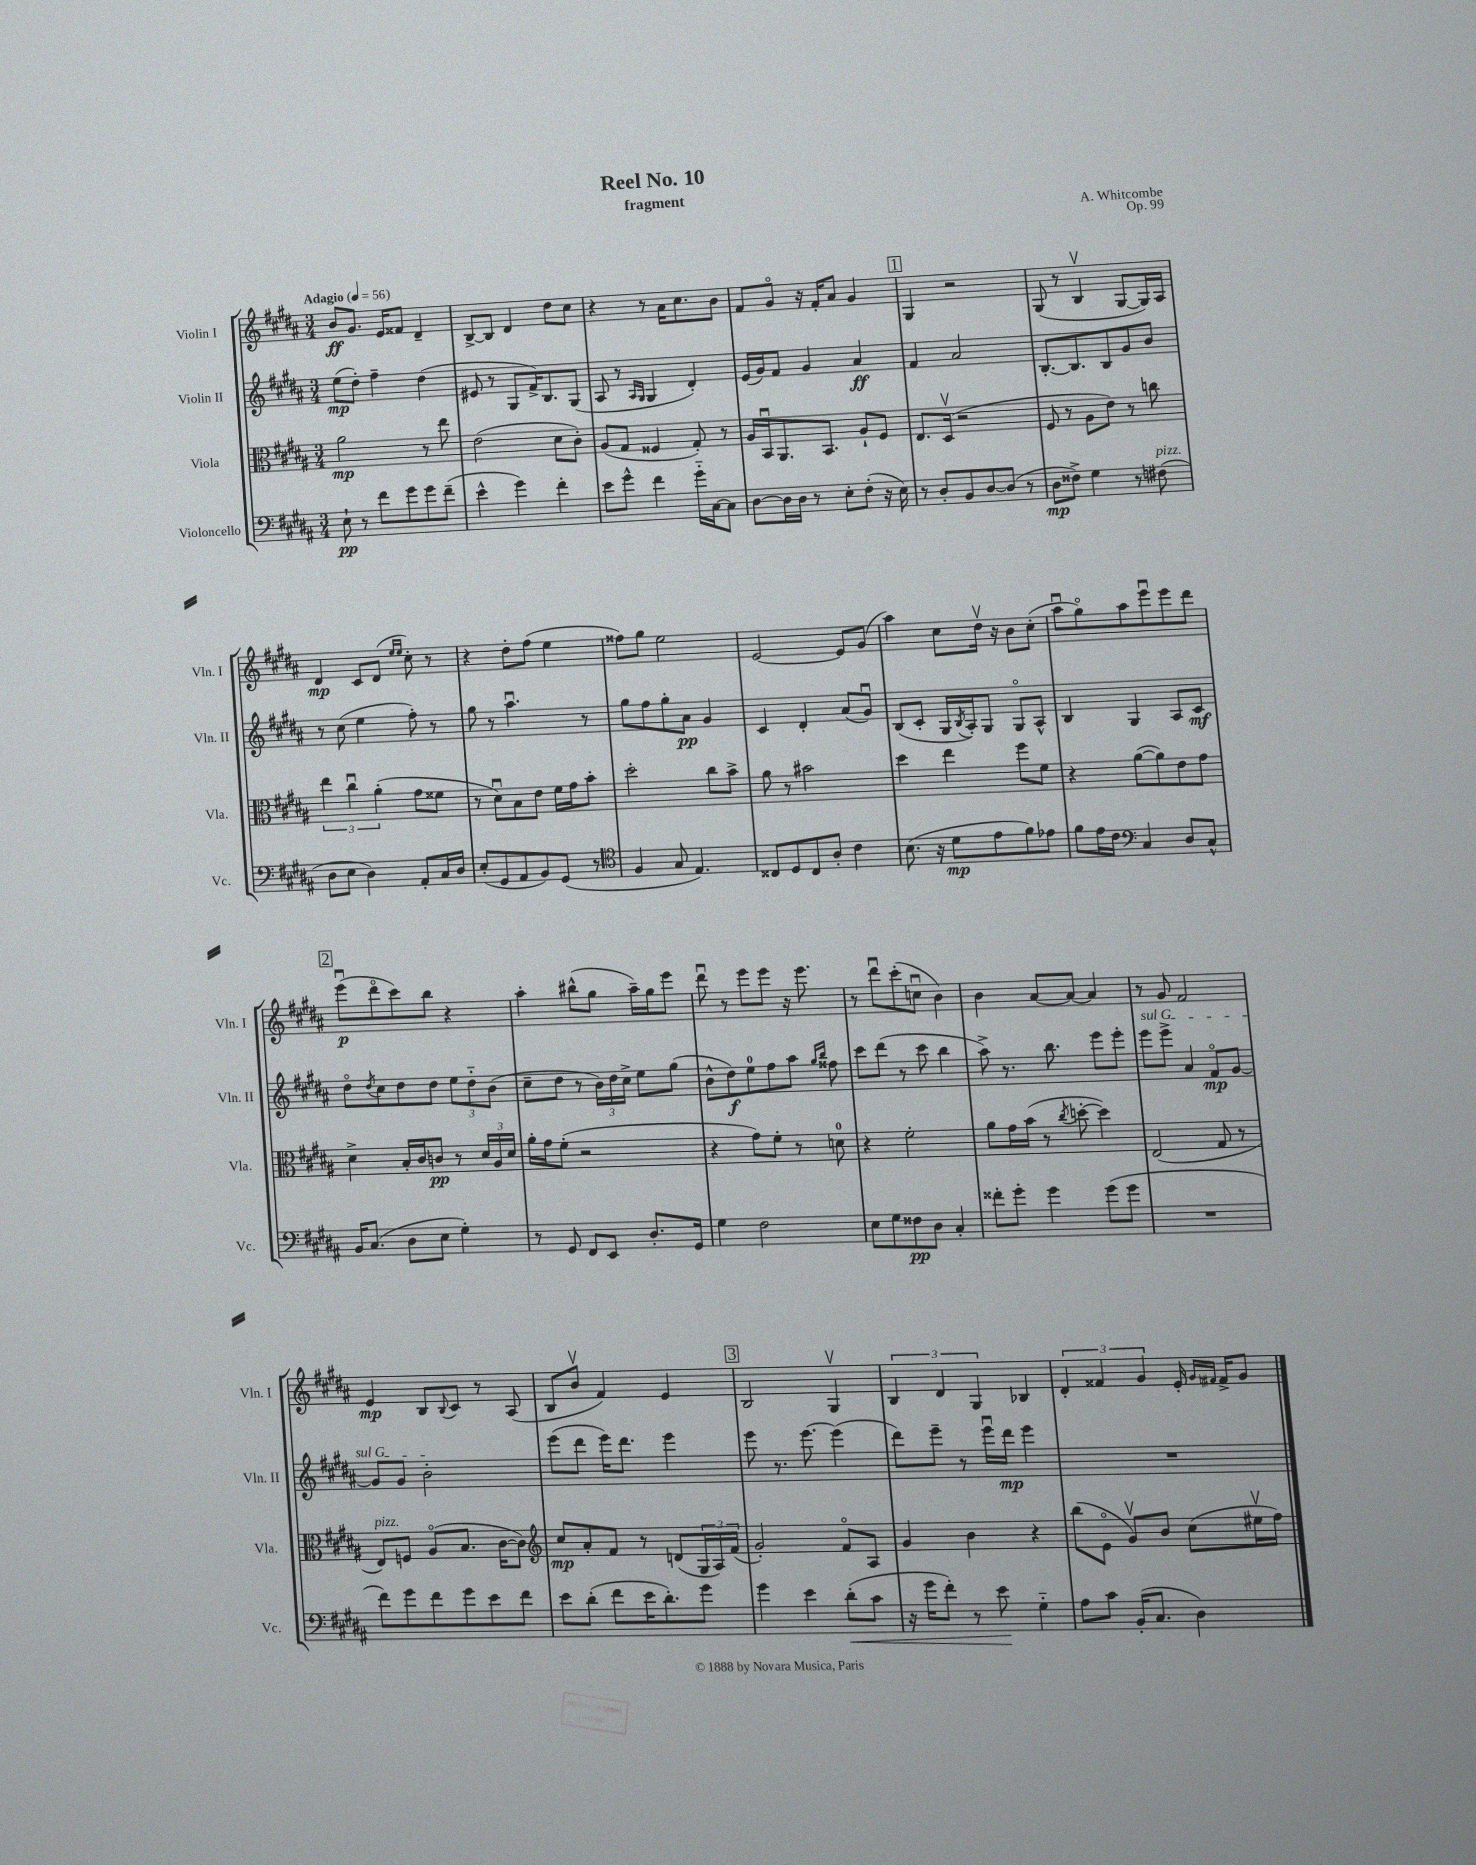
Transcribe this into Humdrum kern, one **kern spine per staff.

**kern	**kern	**kern	**kern
*staff4	*staff3	*staff2	*staff1
*clefF4	*clefC3	*clefG2	*clefG2
*k[f#c#g#d#a#]	*k[f#c#g#d#a#]	*k[f#c#g#d#a#]	*k[f#c#g#d#a#]
*M3/4	*M3/4	*M3/4	*M3/4
*MM56	*MM56	*MM56	*MM56
8E`	2a#	(8ee	8b
8r	.	8dd#')	8.g#
8f#	.	4ff#~	.
.	.	.	16e
8g#	.	.	8f##
8g#	8r	(4dd#	4d#~
(8f#~	8ee	.	.
=	=	=	=
4e^^	(2e	8e#	[8B^
.	.	8r	8B]
4g#)	.	8G#	4d#
.	.	16f#^)	.
.	.	8.B	.
4f#'	8d#	.	8dd#
.	8c#')	(8G#	8cc#
=	=	=	=
8e	(8A#	8A#	4r
8g#^^	8G#	8r	.
.	.	16qqA#	.
.	.	16qqG#	.
4f#	4F##	4G#	8r
.	.	.	16a#
.	.	.	8.cc#
16g#'~	8G#')	4d#')	.
[16C#	.	.	.
8C#]	8r	.	8b
=	=	=	=
[8D#	16A#	(16e	8f#
.	16BBu	16g#)	.
16D#]	8.AA#	8f#	8g#o
16D#	.	.	.
8r	.	4g#	16r
.	8.BB	.	16f#'
8E'	.	.	8a#
(8F#'	8A#`	4a#	4g#
16r	8F#	.	.
16E)	.	.	.
=	=	=	=
8r	8.E	4f#	4G#
8D#'	.	.	.
.	(16D#v	.	.
8BB	2r	2a#	2r
[8D#	.	.	.
(8D#]	.	.	.
8r	.	.	.
=	=	=	=
8D#	8F#	[8.B'	(8G#
8F##^)	8r	.	8r
.	.	8.B]	.
4G#	8A#	.	4Bv
.	8e)	8B	.
8r	8r	8g#	[8G#
(8F#	8cc	8b	16G#])
.	.	.	16A#
=	=	=	=
8D#	6ee	8r	4d#
8E	.	(8cc#	.
.	6cc#u	.	.
4D#)	.	4ee	8c#
.	(6a#'	.	.
.	.	.	(8d#
.	.	.	16qqee
.	.	.	16qqee
8AA#'	8g#	8ff#')	8cc#')
16C#	8f##	8r	8r
16D#	.	.	.
=	=	=	=
(8E'	8r	8gg#	4r
8GG#	8d#u)	8r	.
8AA#	8B	4.aa#u	8dd#'
8BB)	8e	.	(8ff#
(8GG#	16f#	.	4ee
.	16g#	.	.
8r	8b'	8r	.
=	=	=	=
*clefC4	*	*	*
4F#	2dd#'	8gg#	8ff##)
.	.	8ff#	8gg#
8G#	.	8gg#'	2ee
4.E)	.	8a#	.
.	8cc#	4g#	.
.	8b^	.	.
=	=	=	=
8C##	8a#	4c#	[2e
8D#	8r	.	.
8C##	2b#	4d#'	.
8A#'	.	.	.
4c#	.	(8a#	8e]
.	.	8g#u)	(8g#
=	=	=	=
(8.B	4dd#	(8B	4aa#)
.	.	8c#'	.
16r	.	.	.
8d#	4ee	16G#	8cc#
.	.	8qB	.
.	.	16A#')	.
8e	.	8G#	16dd#v
.	.	.	16r
8f#)	8ff#	8G#o	8b
8e-	8f#	8A#^^	(8cc#'
=	=	=	=
8f#	4r	4B	8aa#u
16e	.	.	8gg#o)
16c#	.	.	.
*clefF4	*	*	*
4C#	([8a#	4G#	8aa#
.	8a#])	.	8eeeu
8D#	8e	8A#	8eee
8C#^^	8g#	8c#	8ddd#
=	=	=	=
16BB	4d#^	8dd#o	(8eeeu
(8.C#	.	.	.
.	.	8qdd#	.
.	.	8cc#	8ddd#o
8D#	16B'	8dd#	8ccc#)
.	16c#	.	.
8E	8c	8dd#	8bb
4G#')	8r	12ee	4r
.	.	12dd#'~	.
.	24d#	.	.
.	24A#	(12b	.
.	24d#	.	.
=	=	=	=
8r	16a#'	8cc#~	4aa#'
.	16g#	.	.
8GG#	(8f#'	8dd#	.
8FF#	2r	8r	(8bb#^^
8EE	.	24b)	8gg#
.	.	24dd#	.
.	.	24cc#^	.
8.D#'	.	8ee	16aa#~)
.	.	.	16gg#
.	.	(8gg#	8eee
16GG#	.	.	.
=	=	=	=
4G#	4r	8b^^	8ddd#u
.	.	8dd#)	8r
2F#	8g#)	8ee	8eee
.	8f#'	8ff#	8eee
.	8r	8aa#	16r
.	.	.	8.eee
.	.	16qqgg#	.
.	.	16qqbb	.
.	8d	8ff##	.
=	=	=	=
8E	4r	8ccc#	8r
8G#	.	(8ddd#	8ddd#u
8F##	2f#'	8r	(8ccc#'
8D#	.	8ccc#	8ccu
4C#'	.	4bb	4b)
=	=	=	=
8f##'	8a#	8aa#^)	4b
8g#'	16g#	8.r	.
.	(16b	.	.
4g#	8r	.	[8a#
.	.	8.bb	.
.	8qcc#	.	.
.	[8dd'	.	8a#_
(8g#	4dd])	8eee	4a#]
8g#	.	8eee'	.
=	=	=	=
2.r	(2E	8eee	8r
.	.	8eee^	8g#
.	.	4a#	2f#
.	8G#	8f#o	.
.	8r	[8g#	.
=	=	=	=
8f#)	8E)	8g#]	4e
8g#	8F	8g#	.
8f#	(8A#o	2b'	8B
.	.	.	8qqB
8g#	8.B	.	8c#
8e	.	.	8r
.	[16c#	.	.
8f#	8c#])	.	(8A#
=	=	=	=
*	*clefG2	*	*
8e	8cc#	(8eee	8B
(8d#'	8a#'	8ddd#	8bv
8f#	8f#	16eee)	4f#)
.	.	8.ddd#	.
16e	8r	.	.
8.d#')	.	.	.
.	(8d	4eee	4e
8g#	24G#	.	.
.	24A#)	.	.
.	(24f#	.	.
=	=	=	=
4g#	2g#')	8eee	2B
.	.	8.r	.
4e	.	.	.
.	.	[8.eee	.
(8d#'	8f#o	(4eee]	4G#v
8c#	8A#	.	.
=	=	=	=
16r	4g#	8ddd#)	6B
16g#	.	.	.
8f#')	.	8eee~	.
.	.	.	6d#
8r	4b	8r	.
.	.	.	6G#
8e	.	16eeeu	.
.	.	16ddd#	.
4G#'~	4r	4eee	4B-
=	=	=	=
8A#	(8bb	2.r	6d#'
8c#	8eo	.	.
.	.	.	6f##
(16BB'	8g#v)	.	.
8.C#	.	.	.
.	.	.	6g#
.	8b	.	.
4D#)	(8cc#	.	16e'
.	.	.	16qqg#
.	.	.	16qqf#
.	.	.	16f#^
.	16ee#v	.	8g#
.	16ff#)	.	.
==	==	==	==
*-	*-	*-	*-
